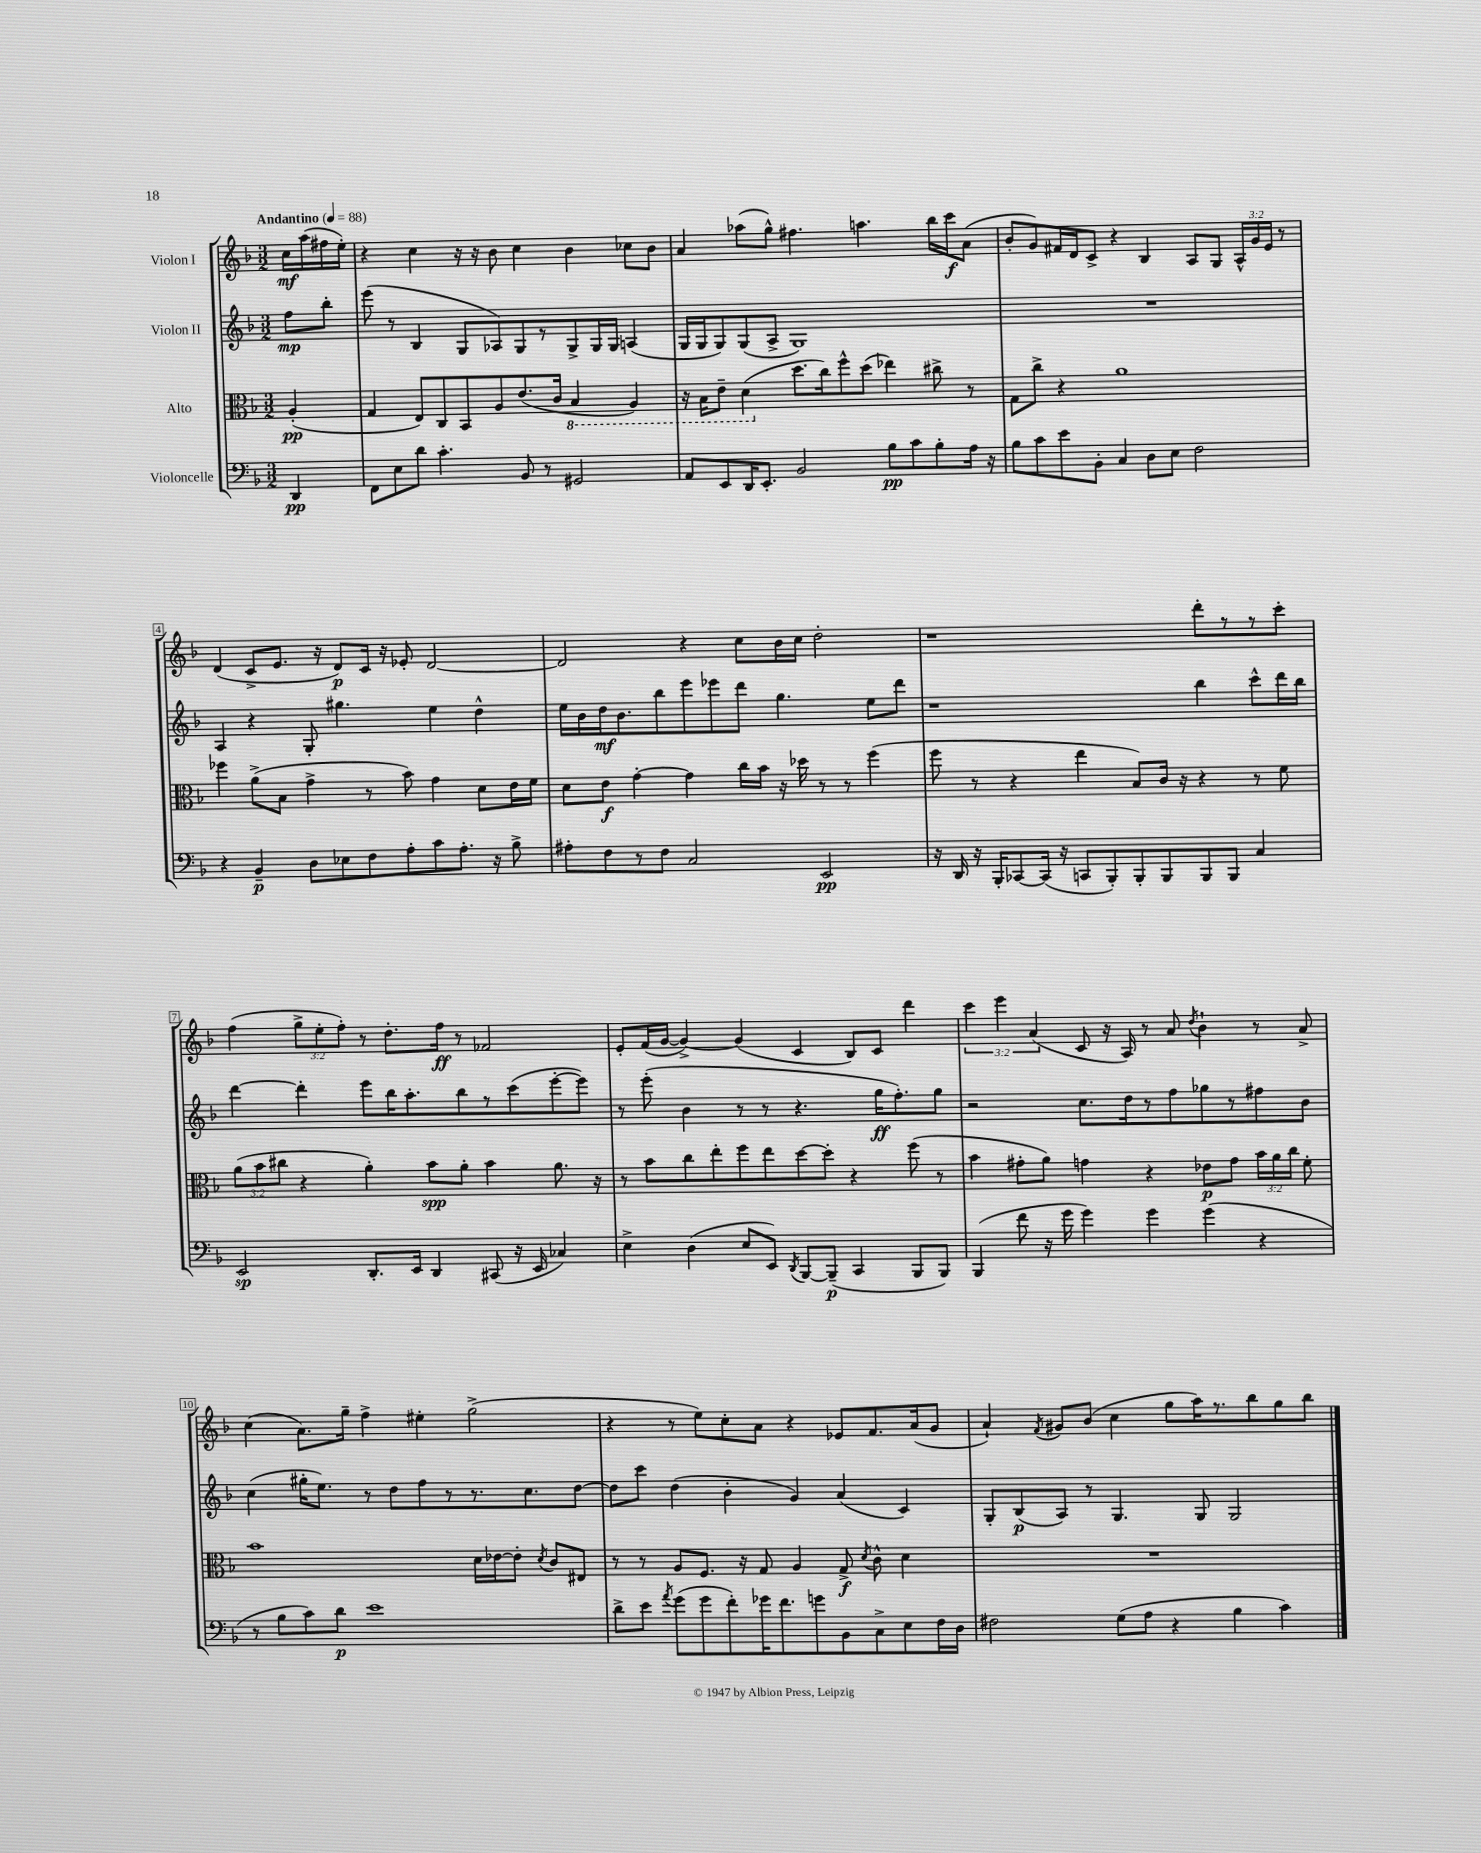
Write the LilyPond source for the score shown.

<<
\new StaffGroup <<
\new Staff = "s0" \with { instrumentName = "Violon I" } {
    \clef treble \key f \major \numericTimeSignature \time 3/2 \override Staff.TupletNumber.text = #tuplet-number::calc-fraction-text \partial 4 \tempo "Andantino" 4 = 88
    \autoBeamOff c''16[\mf a''16( fis''16 e''16]-.) |
    r4 c''4 r16 r16 bes'8 c''4 bes'4 ces''8[ bes'8] |
    a'4 aes''8[( g''8]-^) fis''4. a''4. bes''16[ c'''16\f a'8]( |
    bes'8[-. g'8) fis'16 d'16 c'8]-> r4 bes4 a8[ g8] \tuplet 3/2 { a16[-^ g'16 e'16] } r8 |
    d'4( c'8[-> e'8.] r16 d'8[\p) c'16] r16 ees'8-. d'2~ |
    d'2 r4 c''8[ bes'16 c''16] d''2-. |
    r1 d'''8[-. r8 r8 c'''8]-. |
    f''4( \tuplet 3/2 { g''8[-> e''8-. f''8]-.) } r8 d''8.[-. f''16]\ff r8 fes'2 |
    e'8[-. f'16( g'16]~ g'4~->) g'4( c'4 bes8[) c'8] d'''4 |
    \tuplet 3/2 { c'''4 e'''4 a'4( } c'8 r16 a16) r8 a'8 \acciaccatura { d''8 } bes'4-! r8 a'8-> |
    c''4( a'8.[) g''16]-- f''4-> eis''4-. g''2->( |
    r4 r8 e''8[) c''8-. a'8] r4 ees'8[ f'8. a'16( g'8] |
    a'4-!) \acciaccatura { f'8 } gis'8[ bes'8]( c''4 g''8[ a''16) r8. bes''8 g''8 bes''8] \bar "|." |
}
\new Staff = "s1" \with { instrumentName = "Violon II" } {
    \clef treble \key f \major \numericTimeSignature \time 3/2 \partial 4
    \autoBeamOff f''8[\mp bes''8]-. |
    e'''8( r8 bes4 g8[ aes8) g8 r8 g8-> g16 g16] a4( |
    g16[ g16 g8) g8( a8]-> g1) |
    R1. |
    a4 r4 g8-. gis''4. e''4 d''4-^ |
    e''16[ bes'16 d''16\mf bes'8. bes''8 e'''8 ees'''8 d'''8] g''4. e''8[ d'''8] |
    r1 bes''4 c'''8[-^ d'''16 bes''16] |
    d'''4~ d'''4-. e'''8[ bes''16 a''8.-. bes''8 r8 c'''8( e'''8~-. e'''8]) |
    r8 e'''8-.( bes'4 r8 r8 r4. g''16[\ff f''8.-.) g''8] |
    r2 c''8.[ d''16 r8 f''8 ges''8 r8 fis''8 bes'8] |
    c''4( gis''16[-. e''8.]) r8 d''8[ f''8 r8 r8. c''8. d''8]~ |
    d''8[ c'''8] d''4( bes'4-. g'4) a'4( c'4) |
    g8[-. bes8\p( a8]) r8 g4. g8 g2 \bar "|." |
}
\new Staff = "s2" \with { instrumentName = "Alto" } {
    \clef alto \key f \major \numericTimeSignature \time 3/2 \override Staff.TupletNumber.text = #tuplet-number::calc-fraction-text \partial 4
    \autoBeamOff a4-.\pp( |
    g4 e8[) c8 bes,8 a8 e'8.( c'16] \ottava #-1 bes,4 a,4) |
    r16 bes,16[ e8]-- d4( \ottava #0 d''8.[ c''16) f''8-^ d''8]( ees''4) cis''8-> r8 |
    g8[ c''8]-> r4 a'1 |
    fes''4 a'8[->( bes8] g'4-> r8 bes'8) g'4 d'8[ e'16 f'16] |
    d'8[ e'8]\f g'4~-. g'4 c''16[ bes'16] r16 des''16 r8 r8 f''4( |
    f''8 r8 r4 e''4 bes8[) c'16] r16 r4 r8 f'8 |
    \tuplet 3/2 { a'8[( bes'8 cis''8] } r4 a'4-.) bes'8[\spp a'8]-. bes'4 a'8. r16 |
    r8 bes'8[ c''8 e''8-. f''8 e''8 d''8~ d''8]-. r4 f''8( r8 |
    bes'4 gis'8[-. a'8]) g'4 r4 ees'8[\p g'8] \tuplet 3/2 { bes'16[ a'16 c''16] } f'8-. |
    bes'1 d'16[ ees'16~ ees'8]-. \acciaccatura { d'8 } c'8[ eis8] |
    r8 r8 a8[ f8.] r16 g8 a4 g8->\f \acciaccatura { d'8 } c'8-^ d'4 |
    R1. \bar "|." |
}
\new Staff = "s3" \with { instrumentName = "Violoncelle" } {
    \clef bass \key f \major \numericTimeSignature \time 3/2 \partial 4
    \autoBeamOff d,4\pp |
    f,8[ e8 d'8] c'4.-. bes,8 r8 gis,2 |
    a,8[ e,8 d,16 e,8.]-. bes,2 bes8[\pp c'8 bes8-. a16] r16 |
    bes8[ c'8 e'8 bes,8]-. c4 d8[ e8] f2 |
    r4 bes,4--\p d8[ ees8 f8 a8-. c'8 a8.]-. r16 bes8-> |
    ais8[-. f8 r8 f8] c2 e,2\pp |
    r16 d,16 r16 bes,,16[-. ces,8~ ces,16]( r16 c,8[ bes,,8-.) bes,,8-. bes,,8 bes,,8 bes,,8] c4 |
    e,2\sp d,8.[-. e,16] d,4 cis,8( r16 e,16 ces4) |
    e4-> d4( e8[ e,8]) \acciaccatura { d,8 } bes,,8[~ bes,,8]--\p( c,4 bes,,8[ bes,,8]) |
    bes,,4( f'8 r16 g'16 g'4) g'4 g'4( r4 |
    r8 bes8[ c'8) d'8]\p e'1 |
    d'8[-> e'8] \acciaccatura { a'8 } g'8[( g'8 f'8-.) ges'16 f'8. g'8 bes,8 c8-> e8 f16 d16] |
    fis2 g8[( a8] r4 bes4 c'4) \bar "|." |
}
>>
>>
\layout { \context { \Score \override BarNumber.stencil = #(make-stencil-boxer 0.1 0.3 ly:text-interface::print) } }
